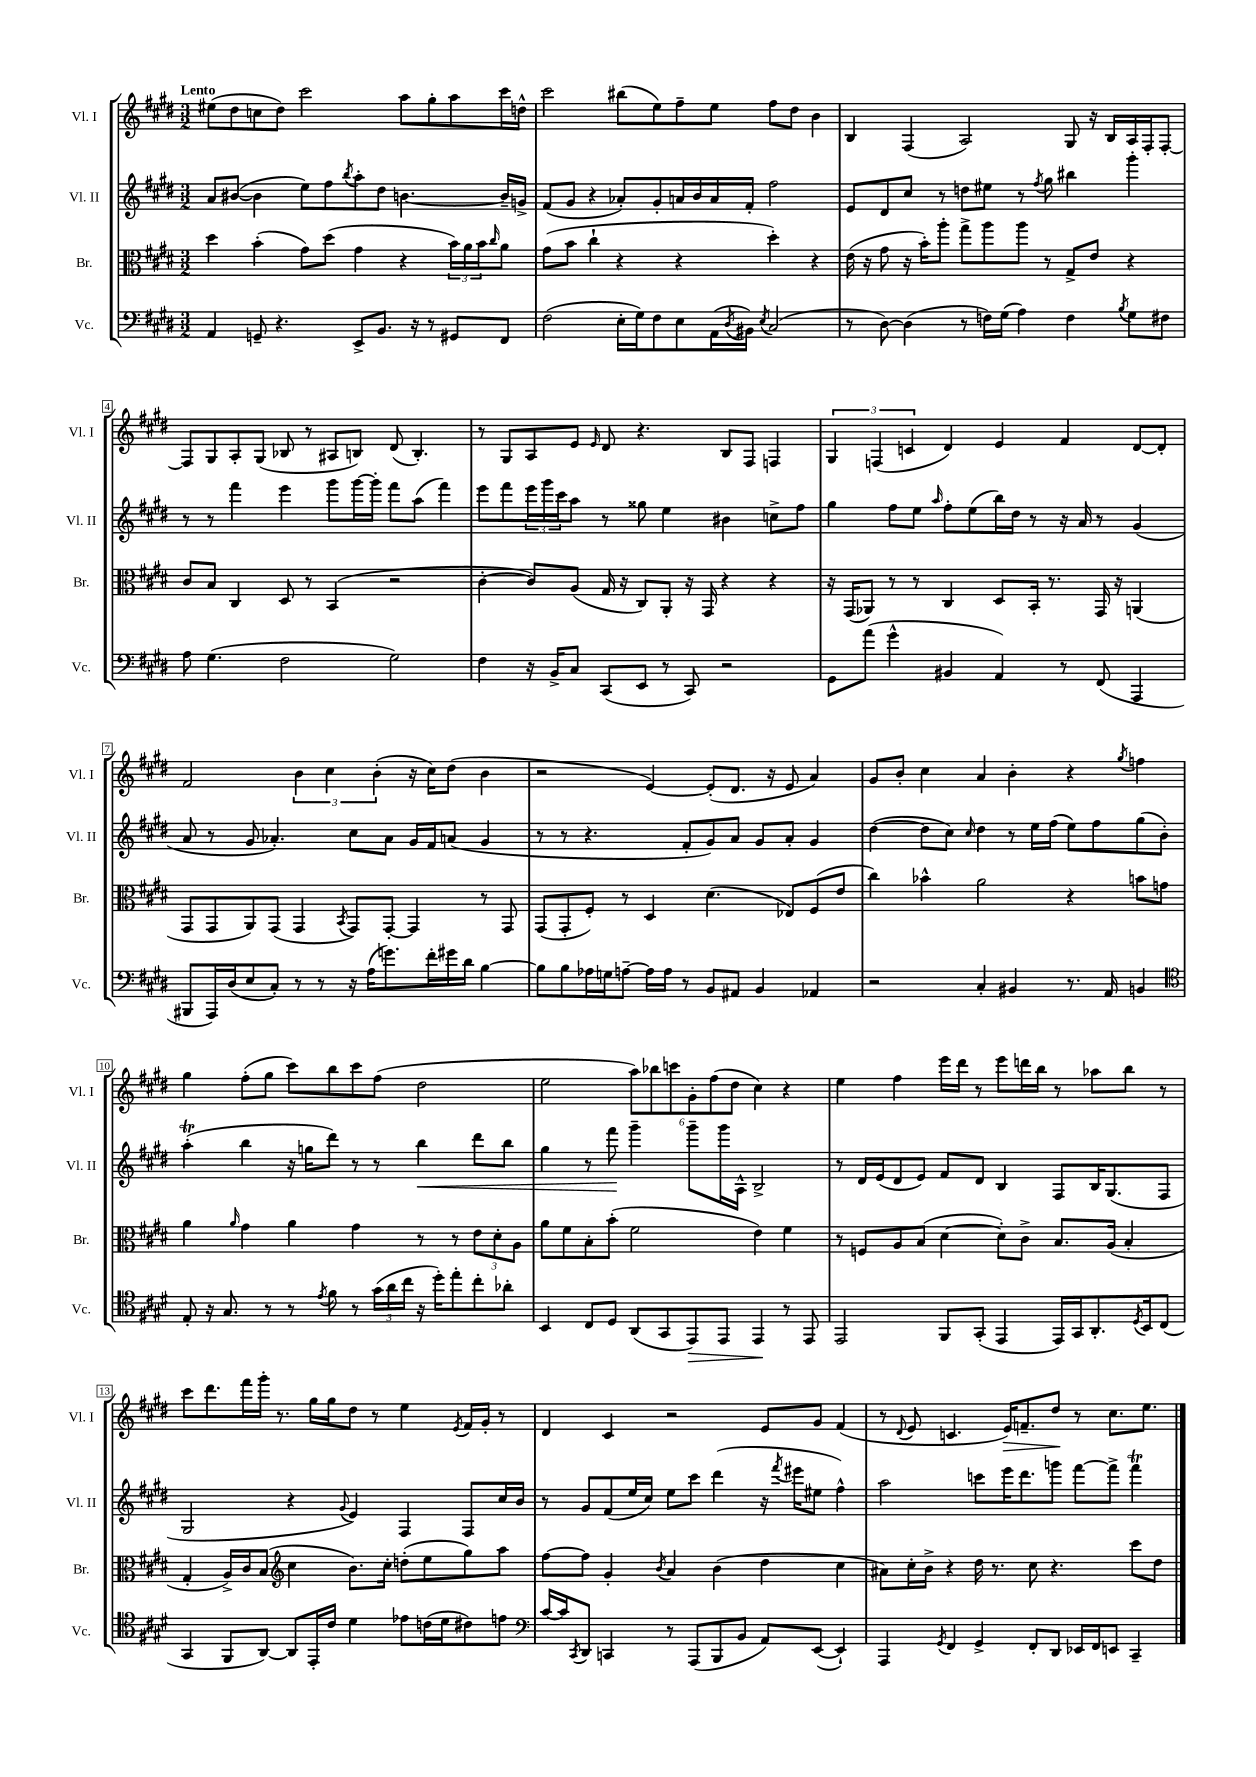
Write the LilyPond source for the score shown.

<<
\new StaffGroup <<
\new Staff = "s0" \with { instrumentName = "Vl. I" shortInstrumentName = "Vl. I" } {
    \clef treble \key e \major \numericTimeSignature \time 3/2 \tempo "Lento"
    eis''8( dis''8 c''8 dis''8) cis'''2 a''8 gis''8-. a''8 cis'''16 d''16-^ |
    cis'''2 bis''8( e''8) fis''8-- e''8 fis''8 dis''8 b'4 |
    b4 fis4( a2) gis8 r16 b16 a16 fis16-. fis8~-. |
    fis8 gis8 a8-. gis8( bes8 r8 ais8 b8) dis'8( b4.-.) |
    r8 gis8 a8 e'8 \grace { e'16 } dis'8 r4. b8 fis8 f4 |
    \tuplet 3/2 { gis4 f4( c'4 } dis'4) e'4 fis'4 dis'8~ dis'8-. |
    fis'2 \tuplet 3/2 { b'4 cis''4 b'4-.( } r16 cis''16) dis''8( b'4 |
    r2 e'4~) e'8-.( dis'8. r16 e'8 a'4) |
    gis'8 b'8-. cis''4 a'4 b'4-. r4 \acciaccatura { gis''8 } f''4 |
    gis''4 fis''8-.( gis''8 cis'''8) b''8 cis'''8 fis''8( dis''2 |
    e''2 \tuplet 6/4 { a''8) bes''8 c'''8 gis'8-. fis''8( dis''8 } cis''4) r4 |
    e''4 fis''4 e'''16 dis'''16 r8 e'''8 d'''16 b''16 r8 aes''8 b''8 r8 |
    cis'''8 dis'''8. fis'''16 gis'''16-. r8. gis''16 gis''16 dis''8 r8 e''4 \acciaccatura { e'8 } fis'16 gis'16-. r8 |
    dis'4 cis'4 r2 e'8 gis'8 fis'4( |
    r8 \appoggiatura { dis'8 } e'8 c'4. e'16\>) f'8.-- dis''8\! r8 cis''8. e''8. \bar "|." |
}
\new Staff = "s1" \with { instrumentName = "Vl. II" shortInstrumentName = "Vl. II" } {
    \clef treble \key e \major \numericTimeSignature \time 3/2
    a'8 bis'8~( bis'4 e''8) fis''8 \acciaccatura { b''8 } a''8-. dis''8 b'4.~ b'16-- g'16-> |
    fis'8( gis'8 r4 aes'8-.) gis'8-. a'16 b'16 a'16 fis'16-. fis''2 |
    e'8 dis'8 cis''8 r8 d''8 eis''8 r8 \acciaccatura { fis''8 } gis''8 bis''4 gis'''4-. |
    r8 r8 fis'''4 e'''4 gis'''8 gis'''16~ gis'''16-. fis'''8 a''8( fis'''4) |
    e'''8 fis'''8 \tuplet 3/2 { e'''16 gis'''16 cis'''16 } a''8 r8 gisis''8 e''4 bis'4 c''8-> fis''8 |
    gis''4 fis''8 e''8 \grace { a''16 } fis''8-. e''8( b''16) dis''16 r8 r16 a'16 r8 gis'4( |
    a'8 r8 gis'8 aes'4.-.) cis''8 aes'8 gis'16 fis'16 a'8( gis'4 |
    r8 r8 r4. fis'8-. gis'8) a'8 gis'8 a'8-. gis'4 |
    dis''4~( dis''8 cis''8) \grace { cis''16 } dis''4 r8 e''16 fis''16( e''8) fis''8 gis''8( b'8-.) |
    a''4-.\trill( b''4 r16 g''16 dis'''8) r8 r8 b''4\< dis'''8 b''8 |
    gis''4 r8 fis'''8\! gis'''4-- gis'''8-- gis'''16 a16-^ b2-> |
    r8 dis'16 e'16( dis'8 e'8) fis'8 dis'8 b4 fis8 b16 gis8.( fis8 |
    gis2 r4 \appoggiatura { gis'8 } e'4) fis4 fis8 cis''16 b'16 |
    r8 gis'8 fis'8( e''16 cis''16) e''8 cis'''8 dis'''4( r16 \acciaccatura { fis'''8 } eis'''16 eis''8 fis''4-^) |
    a''2 c'''8 e'''16 dis'''8. g'''8 fis'''8~ fis'''8-> fis'''4\trill \bar "|." |
}
\new Staff = "s2" \with { instrumentName = "Br." shortInstrumentName = "Br." } {
    \clef alto \key e \major \numericTimeSignature \time 3/2
    dis''4 b'4-.( gis'8) dis''8( gis'4 r4 \tuplet 3/2 { b'16) a'16 b'16 } \grace { cis''16 } a'8 |
    gis'8( b'8 cis''4-! r4 r4 dis''4-.) r4 |
    e'16( r16 gis'8 r16 b'16-.) a''8-. gis''8-> a''8 a''8 r8 gis8-> e'8 r4 |
    cis'8 b8 cis4 dis8 r8 b,4( r2 |
    cis'4~-. cis'8) a8( gis16 r16 cis8) a,8-. r16 gis,16 r4 r4 |
    r16 gis,16( aes,8) r8 r8 cis4 dis8 b,16-. r8. gis,16 r16 a,4( |
    gis,8 gis,8 a,8) gis,8( gis,4 \acciaccatura { b,8 } gis,8) gis,8~-. gis,4 r8 gis,8 |
    gis,8( gis,8-. fis8-.) r8 dis4 dis'4.( ees8) fis8( e'8 |
    cis''4) bes'4-^ a'2 r4 b'8 g'8 |
    a'4 \grace { a'16 } gis'4 a'4 gis'4 r8 r8 \tuplet 3/2 { e'8 dis'8-. a8 } |
    a'8 fis'8 b8-. b'8-.( fis'2 e'4) fis'4 |
    r8 f8 a8 b8( dis'4~ dis'8-.) cis'8-> b8. a16( b4-. |
    gis4-. a16->) cis'16 b8( \clef treble cis''4 b'8.) cis''16-. d''8-.( e''8 gis''8) a''8 |
    fis''8~ fis''8 gis'4-. \acciaccatura { b'8 } a'4 b'4( dis''4 cis''4 |
    ais'8) cis''16-. b'16-> r4 dis''16 r8. cis''8 r4. cis'''8 dis''8 \bar "|." |
}
\new Staff = "s3" \with { instrumentName = "Vc." shortInstrumentName = "Vc." } {
    \clef bass \key e \major \numericTimeSignature \time 3/2
    a,4 g,8-- r4. e,8-> b,8. r16 r8 gis,8 fis,8 |
    fis2( e16-. gis16) fis8 e8 a,16( \acciaccatura { dis8 } bis,16) \acciaccatura { e8 } cis2( |
    r8 dis8~) dis4( r8 f16) gis16( a4) f4 \acciaccatura { b8 } gis8 fis8 |
    a8 gis4.( fis2 gis2) |
    fis4 r16 b,16-> cis8 cis,8( e,8 r8 cis,8) r2 |
    gis,8 a'8( gis'4-^ bis,4 a,4) r8 fis,8( a,,4 |
    bis,,8 a,,16) dis16( e8 cis8-.) r8 r8 r16 a16( g'8.) fis'16-. gis'16 dis'16 b4~ |
    b8 b8 aes16 g16 a8~-- a16 a16 r8 b,8 ais,8 b,4 aes,4 |
    r2 cis4-. bis,4 r8. a,16 b,4 |
    \clef tenor e8-. r16 gis8. r8 r8 \acciaccatura { e'8 } fis'8 r8 \tuplet 3/2 { gis'16( a'16 cis''16 } r16 dis''16-.) e''8-. cis''8-. aes'8-. |
    b,4 cis8 dis8 a,8( gis,8 e,8\>) e,8 e,4\! r8 e,8 |
    e,2 fis,8 gis,8-.( e,4 e,16) gis,16 a,8.-. \acciaccatura { dis8 } b,16 cis8( |
    gis,4 fis,8 a,8~) a,8 e,16-. cis'16 dis'4 ees'8 c'16( dis'16 cis'8) e'8 |
    \clef bass cis'16~ cis'16 \acciaccatura { cis,8 } dis,8 c,4 r8 a,,8( b,,8 b,8 a,8) e,8~( e,4-!) |
    a,,4 \acciaccatura { gis,8 } fis,4 gis,4-> fis,8-. dis,8 ees,16 fis,16 e,8 cis,4-- \bar "|." |
}
>>
>>
\layout { \context { \Score \override BarNumber.stencil = #(make-stencil-boxer 0.1 0.3 ly:text-interface::print) } }
